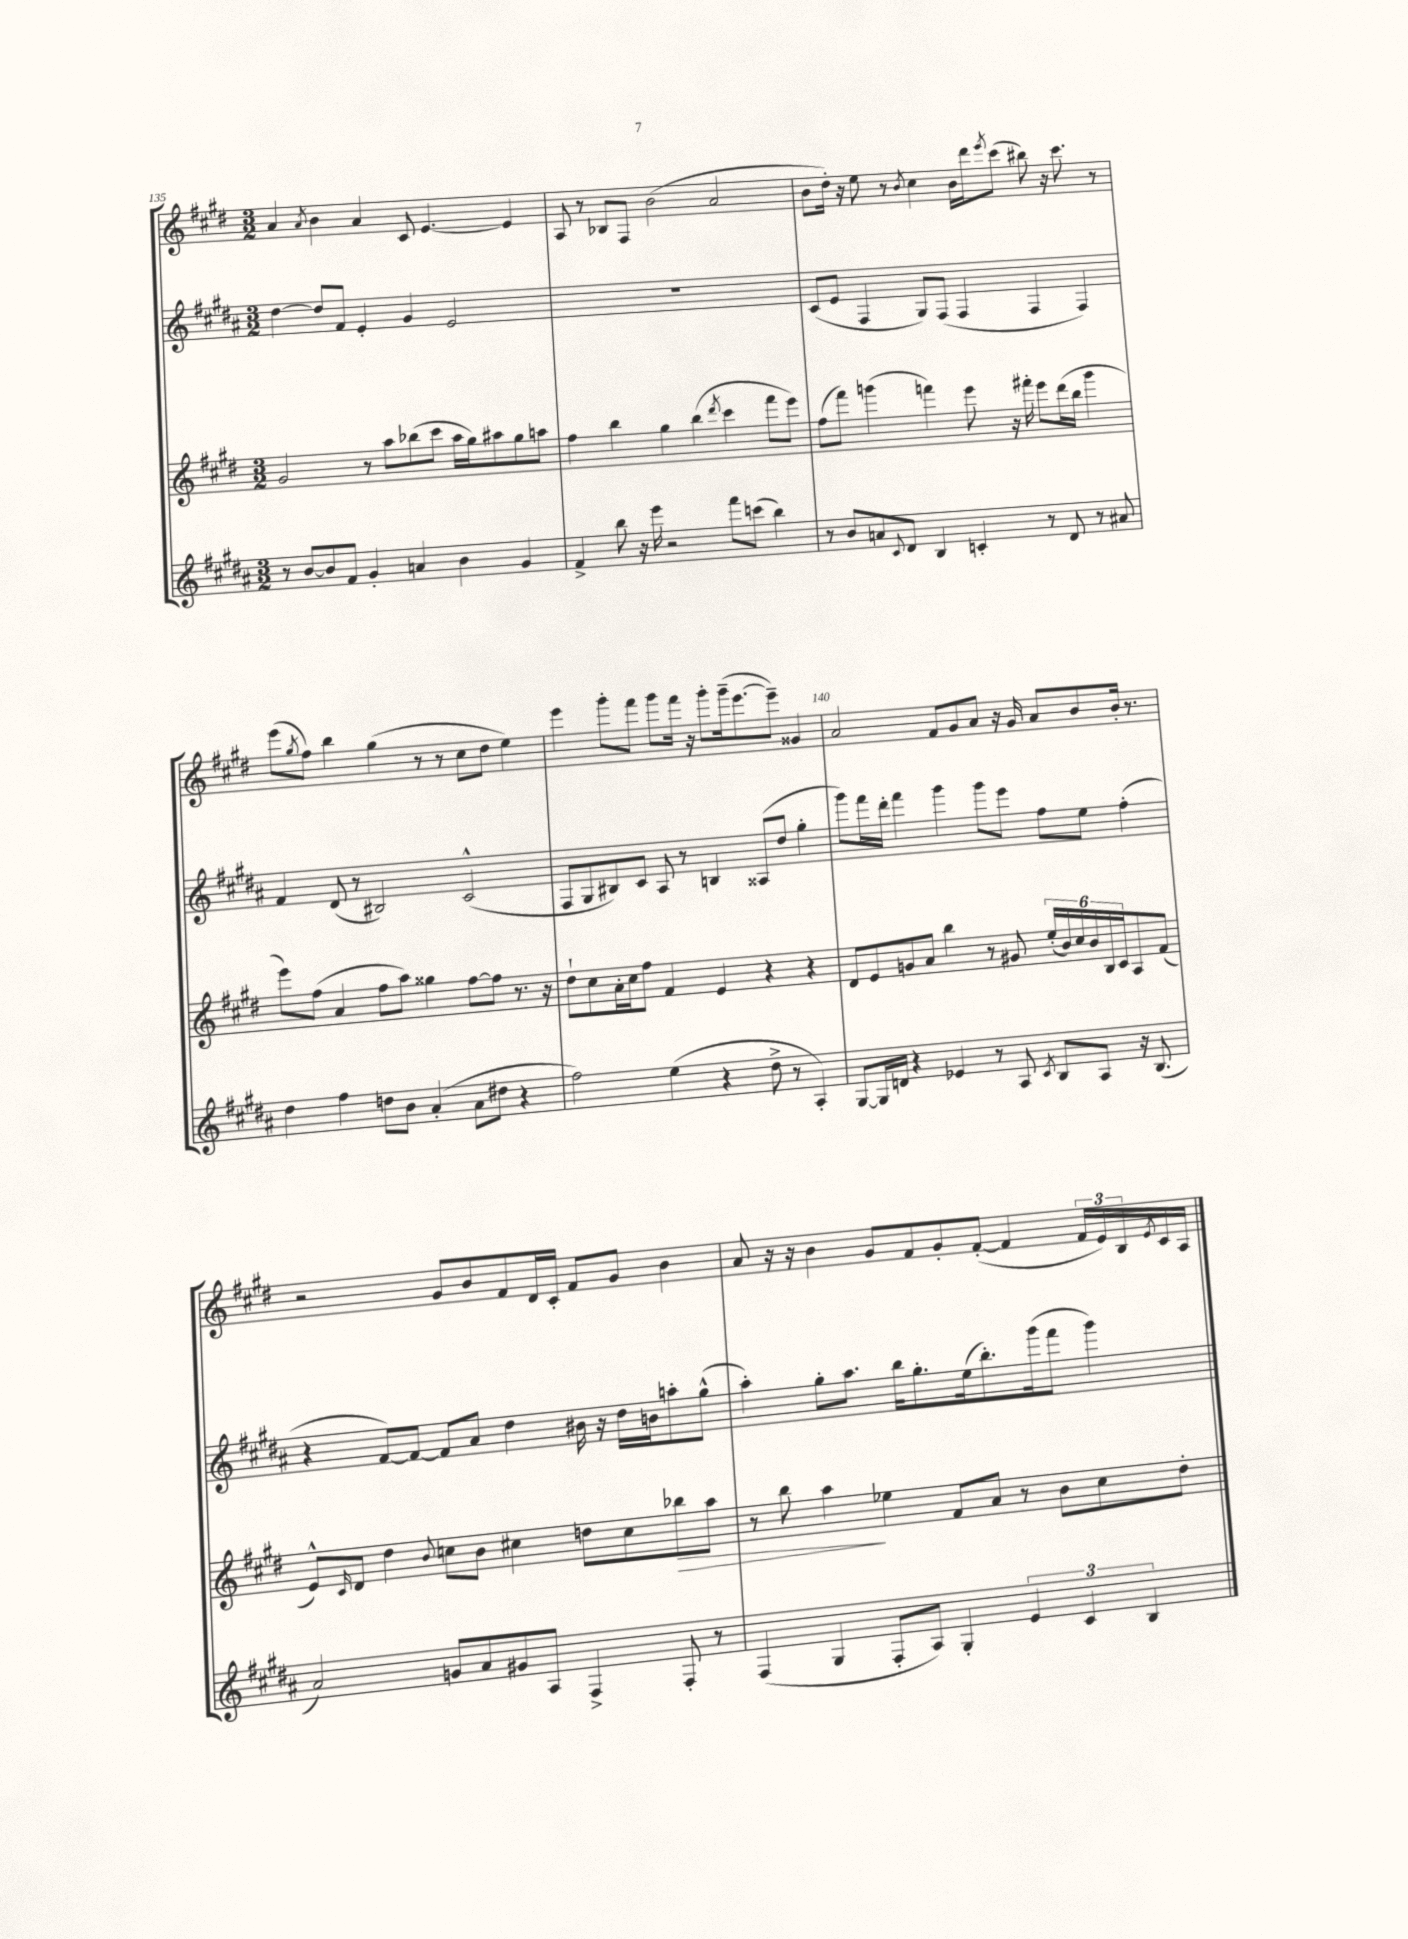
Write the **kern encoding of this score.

**kern	**kern	**kern	**kern
*staff4	*staff3	*staff2	*staff1
*clefG2	*clefG2	*clefG2	*clefG2
*k[f#c#g#d#a#]	*k[f#c#g#d#]	*k[f#c#g#d#a#]	*k[f#c#g#d#]
*M3/2	*M3/2	*M3/2	*M3/2
8r	2g#	[4dd#	4a
[8b	.	.	.
.	.	.	8qa
8b]	.	8dd#]	4b
8f#	.	8f#	.
4g#'	8r	4e'	4a
.	8aa	.	.
4a	(8bb-	4g#	8c#
.	8ccc#	.	[4.e
4b	16aa	2e	.
.	16gg#)	.	.
.	8aa#	.	.
4g#	8gg#	.	4e]
.	8aa	.	.
=	=	=	=
4f#^	4ff#	1.r	8A
.	.	.	8r
8bb	4bb	.	8B-
16r	.	.	8F#
16eee	.	.	.
2r	4gg#	.	(2b
.	(4bb	.	.
.	8qddd#	.	.
8fff#	4ccc#	.	2a
(8ccc	.	.	.
4bb)	8fff#	.	.
.	8eee)	.	.
=	=	=	=
8r	(8ff#	(8c#	8b
8b	8fff#)	8e	16dd#')
.	.	.	16r
8a	(4ggg	4F#	8ee
8qqc#	.	.	.
8d#	.	.	8r
.	.	.	8qb
4B	4fff)	8G#)	4cc#
.	.	(8F#	.
4c'	8eee	4F#	16b
.	.	.	16ddd#
.	.	.	8qeee
.	16r	.	(8ccc#
.	16fff#'	.	.
8r	8eee	4F#	8bb#)
8d#	(16ddd#	.	16r
.	16bb	.	8.ccc#
8r	4ggg	4F#)	.
8a#	.	.	8r
=	=	=	=
4dd#	8eee)	4f#	(8eee
.	.	.	8qgg#
.	(8ff#	.	8ff#)
4ff#	4a	(8d#	4bb
.	.	8r	.
8dd	8ff#	2B#)	(4gg#
8b	8aa)	.	.
(4a#'	4gg##	.	8r
.	.	.	8r
8a#	[8ff#	(2c#^^	8cc#
8dd#	8ff#]	.	8dd#
4r	8.r	.	4ee)
.	16r	.	.
=	=	=	=
2ff#)	8dd#`	8F#	4eee
.	8cc#	8G#	.
.	16a'	8B#)	8ggg#'
.	16cc#	.	.
.	8ff#	8c#	8fff#
(4ee	4f#	8A#	8ggg#
.	.	8r	16fff#
.	.	.	16r
4r	4e	4B	8ggg#'
.	.	.	(16ggg#~
.	.	.	[8.eee
8dd#^	4r	(8A##	.
8r	.	8dd#	8eee~])
4A#')	4r	4gg#'	4g##
=	=	=	=
[8G#	8d#	8ggg#)	2a
16G#]	8e	16fff#	.
16d	.	16ddd#'	.
4r	8g	4fff#	.
.	8a	.	.
4e-	4bb	4ggg#	8f#
.	.	.	8g#
8r	8r	8ggg#	8a
8A#	8g#	8eee	16r
.	.	.	16g#
8qc#	.	.	.
8B	(24ee'	8ff#	8a
.	24b)	.	.
.	24cc#	.	.
8A#	24b	8ee	8b
.	24B	.	.
.	24c#	.	.
16r	8A	(4ff#'	16b'
(8.B	.	.	8.r
.	(8f#	.	.
=	=	=	=
2a#)	8e^^)	4r	2r
.	16qqc#	.	.
.	8d#	.	.
.	4dd#	[8f#)	.
.	.	8f#_	.
.	8qqb	.	.
8g	8cc	8f#]	8g#
8a#	8b	8a#	8b
8g#	4cc#	4dd#	8f#
8A#	.	.	16d#
.	.	.	16c#'
4F#^	8dd	16b#	8f#
.	.	16r	.
.	8cc#	16dd#	8g#
.	.	16b	.
8F#'	8bb-	8aa'	4b
8r	8aa	(8gg#^^	.
=	=	=	=
(4F#	8r	4aa#')	8a
.	8bb	.	16r
.	.	.	16r
4G#	4aa	8gg#'	4b
.	.	8.aa#	.
8F#'	4ee-	.	8g#
.	.	16bb	.
8A#)	.	8.gg#'	8f#
4G#'	8f#	.	8g#'
.	.	(16ee	.
.	8a	8.bb')	([8f#'
6e	8r	.	4f#]
.	.	(16ggg#	.
.	8b	8fff#	.
6c#	.	.	.
.	8cc#	4ggg#)	24f#
.	.	.	24e)
6B	.	.	24B
.	.	.	8qe
.	8dd#'	.	16c#
.	.	.	16A
==	==	==	==
*-	*-	*-	*-
